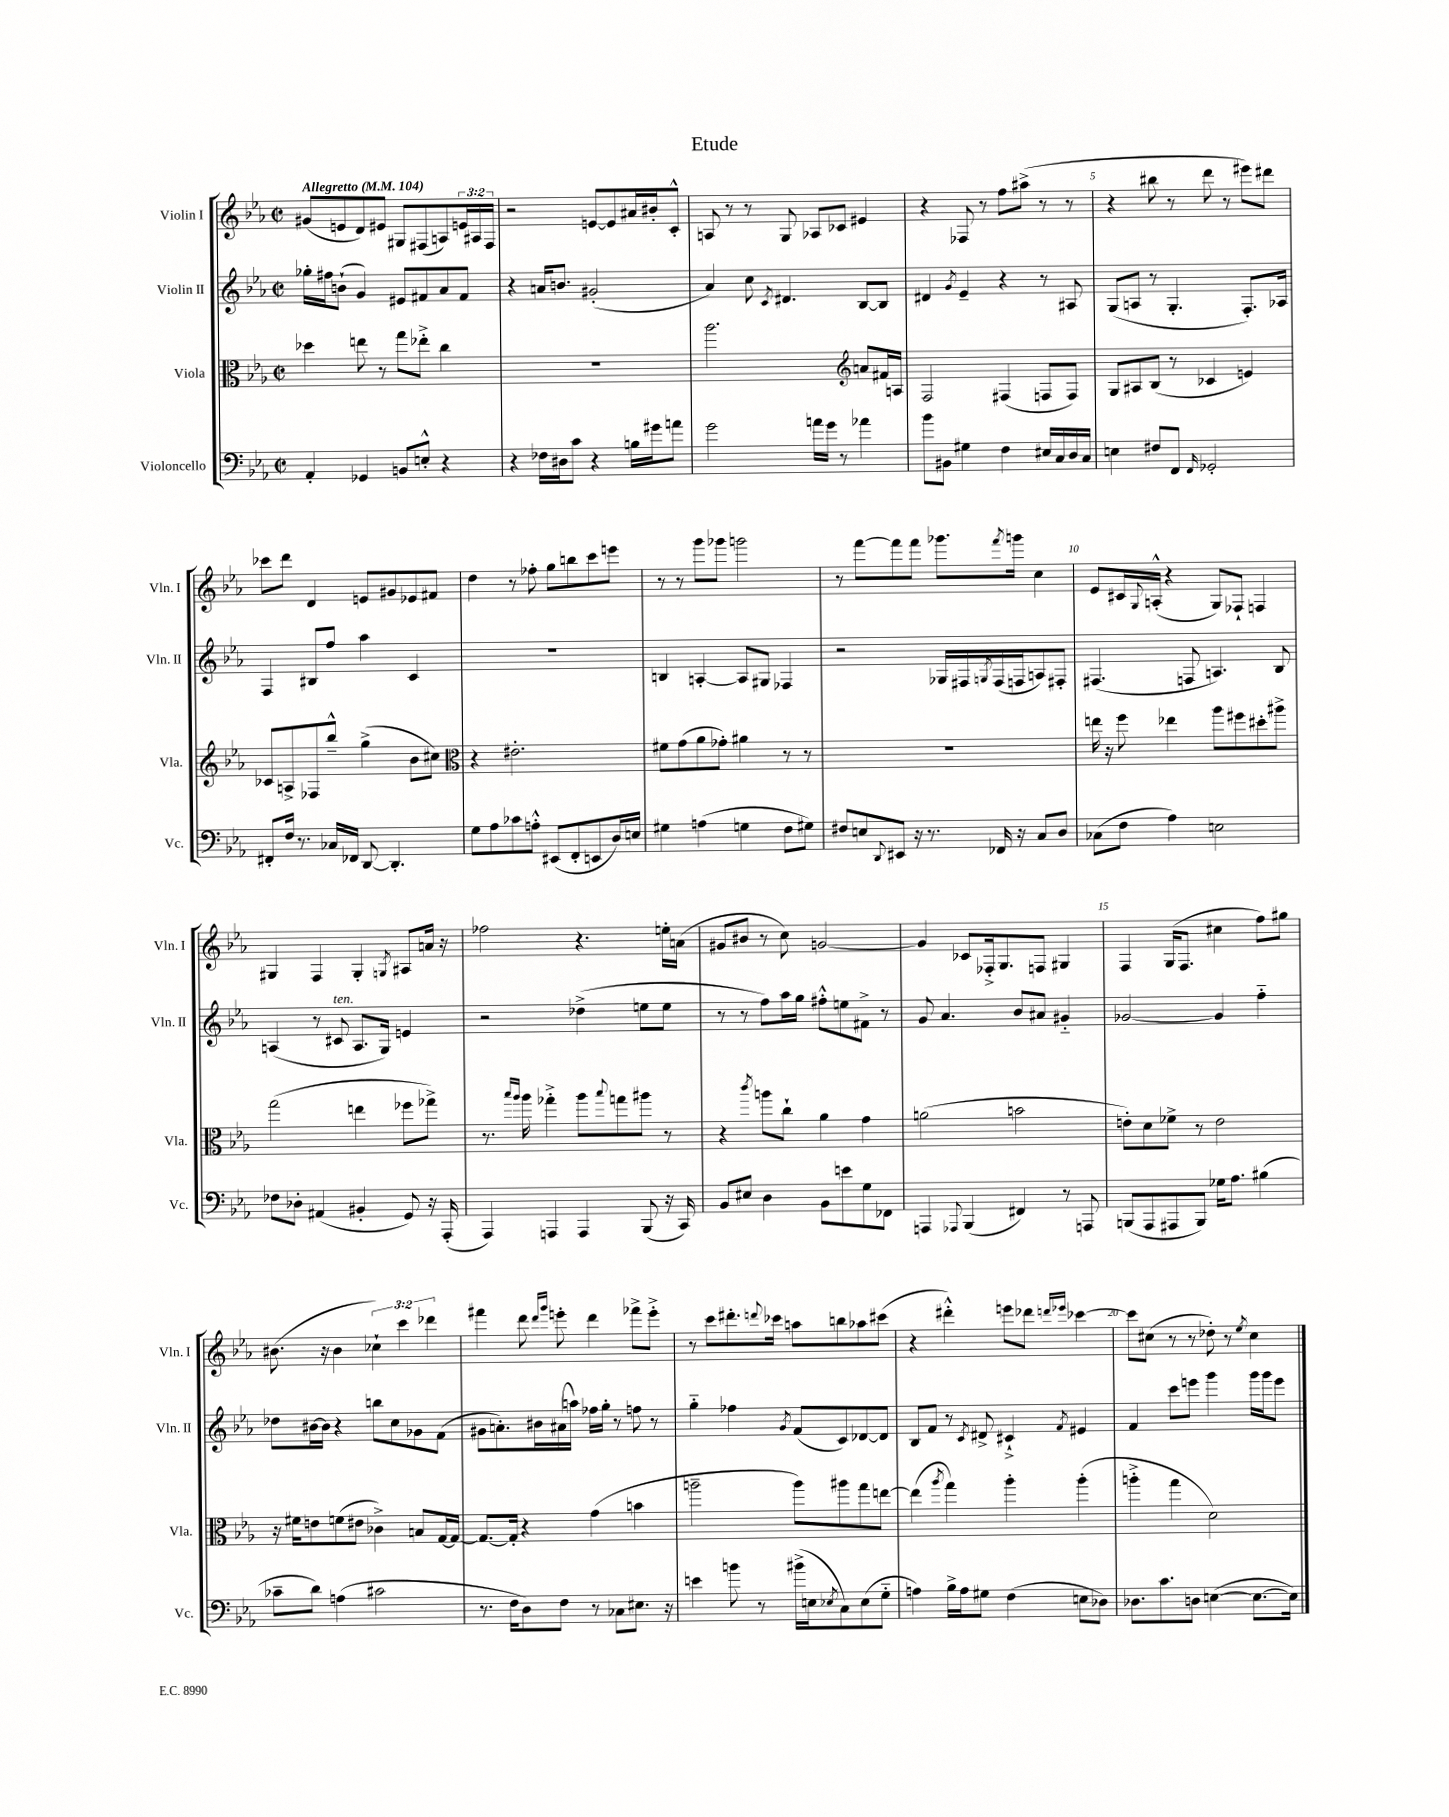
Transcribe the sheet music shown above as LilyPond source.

\header { title = "Etude" }
<<
\new StaffGroup <<
\new Staff = "s0" \with { instrumentName = "Violin I" shortInstrumentName = "Vln. I" } {
    \clef treble \key ees \major \defaultTimeSignature \time 2/2 \override Staff.TupletNumber.text = #tuplet-number::calc-fraction-text \tempo "Allegretto" 4 = 104
    gis'8( e'8 d'8) eis'8 gis8 fis8( a8) \tuplet 3/2 { e'16 ais16 fis16 } |
    r2 e'8~ e'8 ais'16 bis'16-. c'8-.-^ |
    a8 r8 r8 g8 aes8 ces'8 eis'4 |
    r4 fes8 r8 f''8 ais''8->( r8 r8 |
    r4 bis''8 r8 d'''8 r8 eis'''8) dis'''8 |
    ces'''8 d'''8 d'4 e'8 gis'8 ees'8 fis'8 |
    d''4 r8 fes''8-. g''8 b''8 c'''8 e'''8 |
    r8 r8 g'''8 ges'''8 g'''2 |
    r8 f'''8~ f'''8 f'''8 ges'''8. \acciaccatura { f'''8 } g'''16 c''4 |
    ees'8 cis'16 \appoggiatura { g8 } a16-.-^( r4 g8) fes8-! f4 |
    gis4 f4 gis4-. \acciaccatura { g8 } ais8 a'16 r16 |
    fes''2 r4. e''16-. a'16( |
    gis'8 bis'8 r8 c''8) g'2~ |
    g'4 ces'8 fes16-.-> g8. f8 gis4 |
    f4 g16( f8. cis''4 f''8) gis''8 |
    bis'8.( r16 bis'4 \tuplet 3/2 { ces''4-!) c'''4 des'''4 } |
    fis'''4 d'''8 \grace { d'''16 g'''16 } e'''8-. d'''4 fes'''8-> e'''8-.-> |
    r8 c'''8 dis'''8.-. \appoggiatura { d'''8 } ces'''16 a''8 b''8 aes''8 cis'''8( |
    r4 dis'''4-.-^) e'''8 des'''8 \grace { d'''16 ees'''16 } ces'''4~ |
    ces'''8 cis''8( r8 r8 des''8-.) r8 \acciaccatura { ees''8 } cis''4 \bar "|." |
}
\new Staff = "s1" \with { instrumentName = "Violin II" shortInstrumentName = "Vln. II" } {
    \clef treble \key ees \major \defaultTimeSignature \time 2/2
    ges''16-. fis''16 b'8-!( g'4) eis'8 fis'8 aes'8 fis'8 |
    r4 a'16 b'8. gis'2-.( |
    aes'4) c''8 \acciaccatura { c'8 } dis'4. bes8~ bes8 |
    dis'4 \acciaccatura { g'8 } ees'4-- r4 r8 ais8 |
    g8( a8 r8 g4.-. f8.-.) aes16 |
    f4 bis8 f''8 aes''4 c'4 |
    R1 |
    b4 a4~-. a8 gis8 fes4 |
    r2 ges16 fis16 \acciaccatura { g8 } fis16( f16 a8) fis8-. |
    fis4.( f8 a4.) bes8 |
    a4( r8 cis'8^\markup { \italic "ten." } a8. g16) e'4 |
    r2 des''4->( e''8 e''8 |
    r8 r8 f''8) aes''16 g''16 fis''8-.-^ e''8 fis'8-> r8 |
    g'8 aes'4. bes'8 ais'8 gis'4-_ |
    ges'2~ ges'4 f''4-_ |
    des''8 bis'16~ bis'16 r4 b''8 c''8 ges'8 f'8( |
    gis'8 a'8.-.) bis'16 ais'16( a''16) fes''16 g''16-. r8 f''8 r8 |
    g''4-_ fes''4 \acciaccatura { g'8 } f'8( c'8) des'8~ des'8 |
    bes8 f'8 r8 \acciaccatura { c'8 } dis'8-> cis'4-!-> \acciaccatura { f'8 } eis'4 |
    f'4 c'''8 e'''8 g'''4 g'''16 g'''16 e'''8 \bar "|." |
}
\new Staff = "s2" \with { instrumentName = "Viola" shortInstrumentName = "Vla." } {
    \clef alto \key ees \major \defaultTimeSignature \time 2/2
    des''4 e''8 r8 g''8 ees''8-.-> c''4 |
    R1 |
    aes''2. \clef treble a'8 fis'16 a16 |
    f2 fis4( f8 f8) |
    g8 ais8 bes8( r8 ces'4 e'4) |
    ces'8 a8-> fes8 bes''8---^ g''4->( bes'8 cis''8) |
    \clef alto r4 eis'2.-. |
    fis'8 g'8( aes'8 ges'8-.) ais'4 r8 r8 |
    R1 |
    e''16 r16 f''8 ees''4 aes''8 fis''8 dis''8-. ais''8-> |
    g''2( e''4 fes''8 ges''8->) |
    r8. \grace { bes''16 aes''16 } aes''16 ges''4-.-> aes''8 \appoggiatura { bes''8 } g''8 ais''8 r8 |
    r4 \acciaccatura { c'''8 } a''8 c''8-! aes'4 g'4 |
    a'2( b'2 |
    e'8-.) d'8 fes'8-> r8 e'2 |
    r16 fis'16 e'8 f'8( eis'8 ces'4->) b8 g16~ g16~ |
    g8.~ g16-. r4 g'4( b'4 |
    a''2-- a''8) ais''8 g''8 e''8~ |
    e''4( \acciaccatura { aes''8 } g''4) aes''4-. aes''4-.( |
    a''4-.-> g''4 d'2) \bar "|." |
}
\new Staff = "s3" \with { instrumentName = "Violoncello" shortInstrumentName = "Vc." } {
    \clef bass \key ees \major \defaultTimeSignature \time 2/2
    aes,4-. ges,4 b,8 e8-.-^ r4 |
    r4 fes16 dis16 c'8 r4 b16 gis'16 a'8 |
    g'2 a'16 g'16 r8 aes'4 |
    bes'8 bis,8 gis4 f4 eis16 c16 d16 c16 |
    e4 fis8 f,8 \grace { f,16 } ges,2-. |
    fis,8-. f16 r8. ces16 fes,16 d,8~ d,4.-. |
    g8 aes8 ces'8 a8-.-^ eis,8( f,8-. e,8 d16) e16 |
    gis4 a4( g4 f8 gis8) |
    fis8 e8 \appoggiatura { d,8 } eis,8 r16 r8. fes,16 r16 c8 d8 |
    ces8( f8 aes4) e2 |
    fes8 des8-. ais,4( bis,4-. g,8) r16 aes,,16-.( |
    aes,,4) a,,4 a,,4 bes,,8( r16 c,16) |
    bes,8 eis8 d4 bes,8 e'8 g8 fes,8 |
    a,,4 \appoggiatura { aes,,8 } bes,,4( fis,4) r8 a,,8 |
    b,,8( aes,,8 ais,,8 b,,8) ges16 aes8. bis4( |
    ces'8-- d'8) a4( cis'2 |
    r8. f16 d8) f8 r8 ces8 eis8. r16 |
    e'4 b'8 r8 bis'16->( e16 \acciaccatura { ees8 } c8) ees8( g8-_ |
    a4) bes16-> a16 gis8 f4( e8 des8) |
    des8. c'8. d8 e4~( e8.~ e16) \bar "|." |
}
>>
>>
\layout { \context { \Score \override BarNumber.break-visibility = ##(#f #t #t) barNumberVisibility = #(every-nth-bar-number-visible 5) } }
